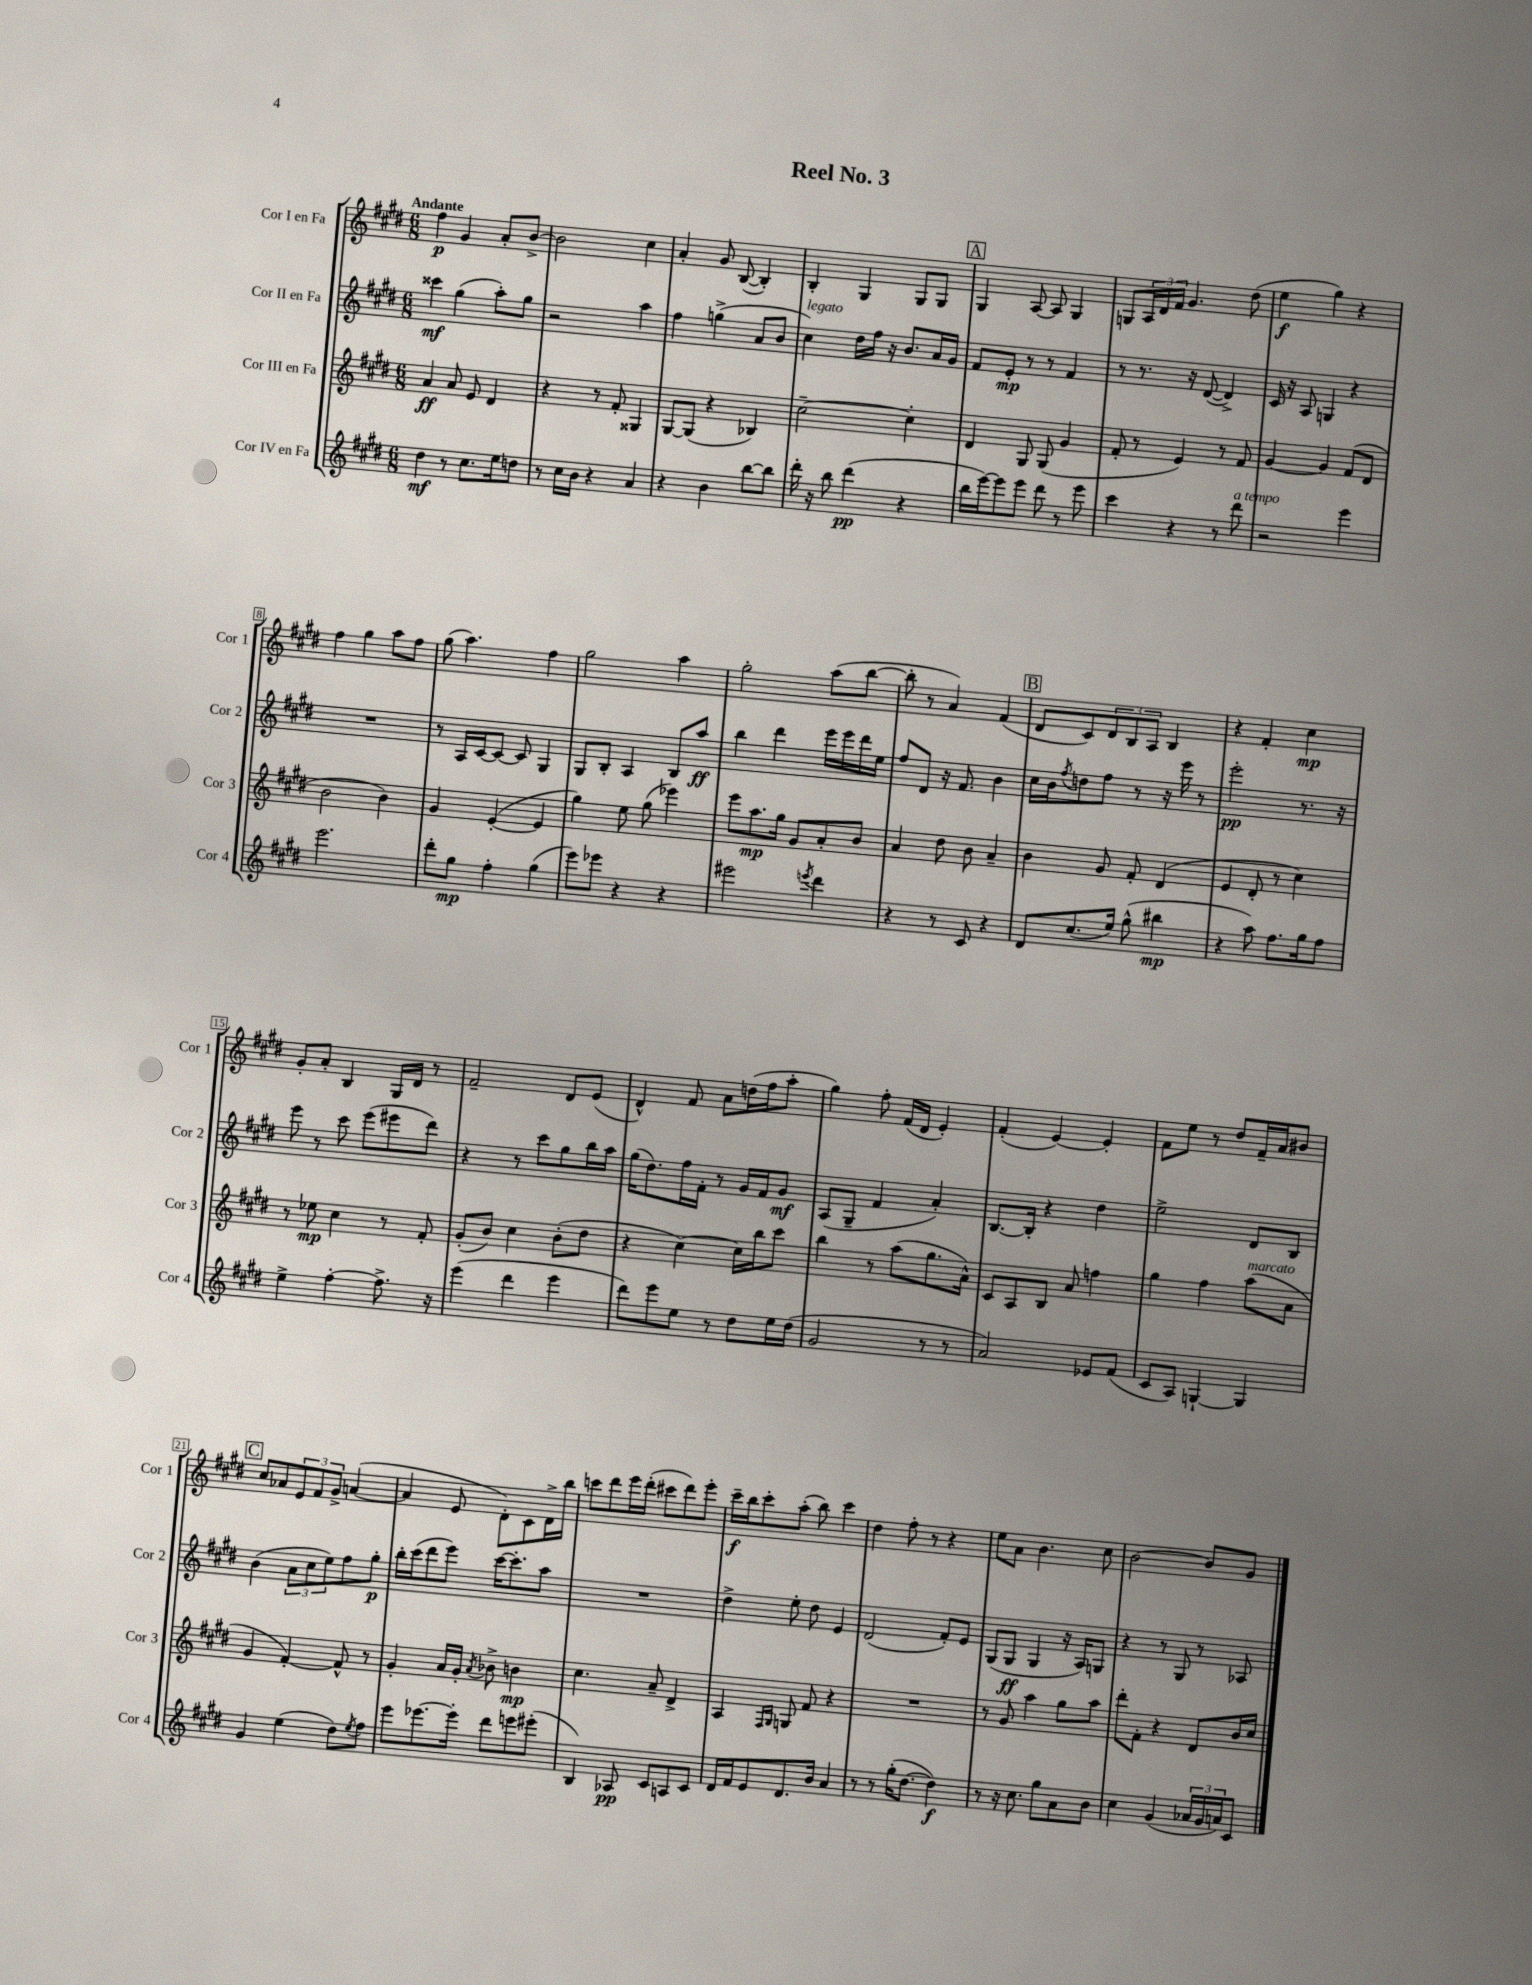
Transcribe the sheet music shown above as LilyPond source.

\header { title = "Reel No. 3" }
<<
\new StaffGroup <<
\new Staff = "s0" \with { instrumentName = "Cor I en Fa" shortInstrumentName = "Cor 1" } {
    \clef treble \key e \major \numericTimeSignature \time 6/8 \tempo "Andante"
    fis''4\p gis'4 a'8-. b'8~-> |
    b'2 cis''4 |
    a'4-. gis'8 b8~( b4-.) |
    b4-. gis4 gis8 gis8 |
    \mark \markup { \box "A" } gis4 a8~ a8 gis4 |
    g8 \tuplet 3/2 { a16 dis'16 fis'16 } gis'4. dis''8( |
    e''4\f gis''4) r4 |
    fis''4 gis''4 a''8 fis''8 |
    gis''8( a''4.) fis''4 |
    gis''2 a''4 |
    gis''2-. a''8( b''8~ |
    b''8-. r8 a'4) fis'4( |
    \mark \markup { \box "B" } dis'8 cis'8) \tuplet 3/2 { dis'8 b8 a8 } b4 |
    r4 fis'4-. cis''4\mp |
    gis'8-. a'8-. b4 gis16 dis'16 r8 |
    fis'2-- dis'8 e'8( |
    dis'4-^) fis'8 a'8 d''16( fis''16 a''8-. |
    gis''4) fis''8-. fis'16( dis'16 e'4-.) |
    fis'4-.( e'4~) e'4-. |
    fis'8 e''8 r8 dis''8 fis'16-- a'16 bis'8 |
    \mark \markup { \box "C" } cis''8 aes'8 \tuplet 3/2 { e'8 fis'8 gis'8-> } a'4~( |
    a'4 e'8 dis'8-.) cis'8 dis'16-> b''16 |
    c'''8 dis'''8 e'''16 dis'''16-.( cis'''8 dis'''8) e'''8-. |
    cis'''16--\f b''16 cis'''8-. a''8-.( b''8) cis'''4 |
    dis''4 fis''8-. r8 r4 |
    e''8 a'8 b'4. cis''8 |
    b'2~ b'8 gis'8 \bar "|." |
}
\new Staff = "s1" \with { instrumentName = "Cor II en Fa" shortInstrumentName = "Cor 2" } {
    \clef treble \key e \major \numericTimeSignature \time 6/8
    cisis'''4\mf gis''4( a''8-.) gis''8 |
    r2 a''4 |
    fis''4 g''4->( a'8 b'8 |
    cis''4^\markup { \italic "legato" }) dis''16 fis''16 r16 b'8. a'16 gis'16 |
    \mark \markup { \box "A" } fis'8 e'8-.\mp r8 r8 fis'4 |
    r8 r8. r16 dis'8~( dis'4->) |
    cis'16 r16 a8 g4 r4 |
    R2. |
    r8 a16 cis'16~ cis'8~ cis'8 gis4 |
    gis8 b8-. a4 b8 a''8\ff |
    b''4 dis'''4 e'''16 e'''16 dis'''16 e''16 |
    fis''8 dis'8 r16 fis'8. b'4 |
    \mark \markup { \box "B" } cis''16 b'16 \acciaccatura { fis''8 } d''8 fis''8 r8 r16 e'''16 r8 |
    e'''2-.\pp r8. r16 |
    e'''8 r8 cis'''8 e'''8( eis'''8 dis'''8) |
    r4 r8 cis'''8 gis''8 b''16 a''16 |
    gis''16( dis''8.) fis''16 fis'16-. r8 gis'16 fis'16 gis'8\mf |
    a8( gis8-- fis'4 a'4-.) |
    b8.~ b16-. r4 dis''4 |
    e''2-> dis'8 b8 |
    \mark \markup { \box "C" } b'4( \tuplet 3/2 { a'8 cis''8 e''8) } fis''8 gis''8-.\p |
    b''16-. cis'''16( dis'''8 e'''8) cis'''16~ cis'''8.-. a''8 |
    R2. |
    dis''4-> e''8-. dis''8 e'4 |
    dis'2( fis'8-.) e'8 |
    gis8( gis8\ff gis4 r16 a16) g8 |
    r4 r8 gis8 r8 aes8 \bar "|." |
}
\new Staff = "s2" \with { instrumentName = "Cor III en Fa" shortInstrumentName = "Cor 3" } {
    \clef treble \key e \major \numericTimeSignature \time 6/8
    a'4\ff a'8 e'8 dis'4 |
    r4 r8 fis'8-. gisis4 |
    gis8~ gis8( r4 bes4) |
    cis''2~-- cis''4-. |
    \mark \markup { \box "A" } dis'4 gis8 gis8( gis'4 |
    fis'8-. r8 e'4) r8 fis'8 |
    gis'4~ gis'4 fis'8( dis'8 |
    b'2 b'4) |
    gis'4 e'4~-.( e'4 |
    gis''4) e''8 gis''8( ees'''4) |
    e'''8 a''8.\mp gis''16 gis'8 a'8-. b'8 |
    a'4 dis''8 b'8 a'4-- |
    \mark \markup { \box "B" } b'4 gis'8 fis'8-. dis'4( |
    e'4 dis'8-. r8 cis''4) |
    r8 ees''8\mp cis''4 r8 fis'8-. |
    gis'8-.( b'8) cis''4 b'8-.( dis''8 |
    r4 cis''4~) cis''16 b''16 cis'''8 |
    b''4 r8 a''8( gis''8. a'16-^) |
    cis'8 a8 b8 a'8 f''4 |
    gis''4 fis''4 a''8^\markup { \italic "marcato" }( a'8 |
    \mark \markup { \box "C" } gis'4 fis'4~-.) fis'8-^ r8 |
    gis'4-. a'16 gis'16-. \acciaccatura { a'8 } bes'8-> b'4\mp |
    cis''4. a'8-- dis'4-> |
    a4 \grace { fis16 gis16 } g8 fis'8 r4 |
    R2. |
    r8 gis'8 a''4 gis''8 a''8 |
    dis'''8-. fis'8-. r4 dis'8 b'16 cis''16 \bar "|." |
}
\new Staff = "s3" \with { instrumentName = "Cor IV en Fa" shortInstrumentName = "Cor 4" } {
    \clef treble \key e \major \numericTimeSignature \time 6/8
    dis''4\mf r8 cis''8. e''16 d''8 |
    r8 cis''16 b'16 r4 a'4 |
    r4 b'4 b''8~ b''8 |
    dis'''16-. r16 b''8 dis'''4\pp( r4 |
    \mark \markup { \box "A" } b''16 e'''16~) e'''8 e'''8 dis'''8 r8 e'''8 |
    cis'''4 r4 r8 dis'''8^\markup { \italic "a tempo" } |
    r2 e'''4 |
    e'''2. |
    dis'''8-. gis''8\mp fis''4-. gis''4( |
    e'''8) ees'''8 r4 r4 |
    eis'''2 \acciaccatura { e'''8 } dis'''4 |
    r4 r8 cis'8 r4 |
    \mark \markup { \box "B" } dis'8 cis''8.( e''16) gis''8-^( bis''4\mp |
    r4 a''8) fis''8. gis''16 fis''8 |
    e''4-> fis''4~-. fis''8.-> r16 |
    e'''4( dis'''4 e'''4 |
    dis'''8) e'''8 e''8 r8 dis''8 e''16 dis''16( |
    gis'2 r8 r8 |
    a'2) ees'8 fis'8( |
    cis'8 a8) g4~-! g4 |
    \mark \markup { \box "C" } gis'4 e''4( dis''8) \acciaccatura { e''8 } fis''8 |
    e'''8 ees'''8.~ ees'''16-. dis'''8 e'''8 eis'''8-.( |
    b4) aes8\pp cis'8 a8 cis'8 |
    dis'16 fis'16 e'8 dis'8. b'16 a'4 |
    r8 r8 gis''16-.( dis''8.~ dis''4\f) |
    r8 r16 cis''8. gis''8 a'8 b'8 |
    cis''4 gis'4( \tuplet 3/2 { aes'16 gis'16 a'16) } cis'8 \bar "|." |
}
>>
>>
\layout { \context { \Score \override BarNumber.stencil = #(make-stencil-boxer 0.1 0.3 ly:text-interface::print) } }
